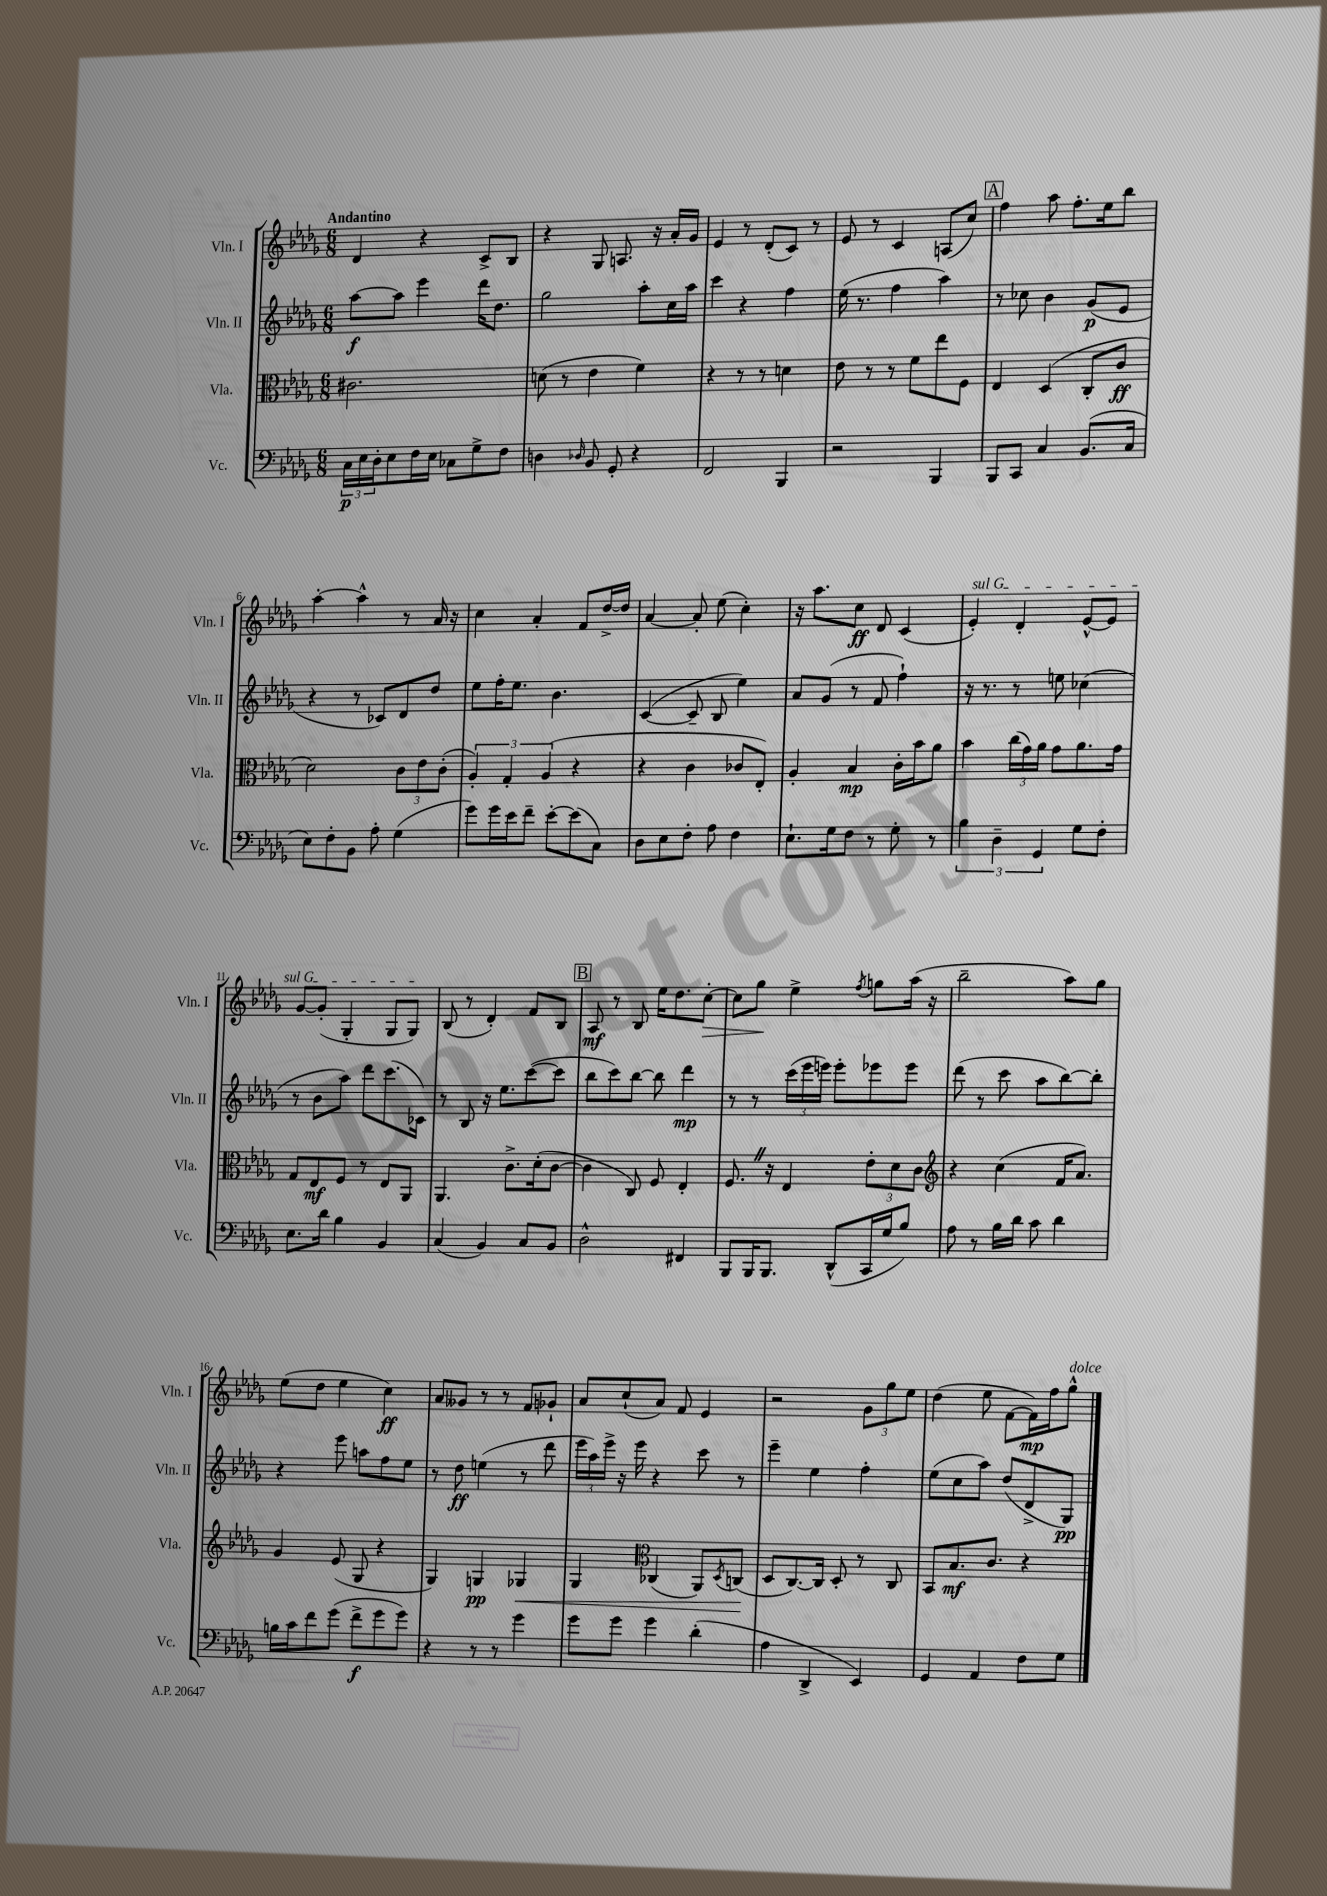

**kern	**dynam	**kern	**dynam	**kern	**dynam	**kern	**dynam
*part4	*part4	*part3	*part3	*part2	*part2	*part1	*part1
*staff4	*staff4	*staff3	*staff3	*staff2	*staff2	*staff1	*staff1
*I"Vc.	*	*I"Vla.	*	*I"Vln. II	*	*I"Vln. I	*
*I'Vc.	*	*I'Vla.	*	*I'Vln. II	*	*I'Vln. I	*
*clefF4	*	*clefC3	*	*clefG2	*	*clefG2	*
*k[b-e-a-d-g-]	*	*k[b-e-a-d-g-]	*	*k[b-e-a-d-g-]	*	*k[b-e-a-d-g-]	*
*M6/8	*	*M6/8	*	*M6/8	*	*M6/8	*
=1	=1	=1	=1	=1	=1	=1	=1
!	!	!	!	!	!	!LO:TX:a:B:t=Andantino	!
24C\LL	p	2.c#X\	.	[8aa-\L	f	4d-/	.
24E-\	.	.	.	.	.	.	.
24D-'\J	.	.	.	.	.	.	.
8E-\	.	.	.	8aa-\J]	.	.	.
16F\L	.	.	.	4eee-\	.	4r	.
16E-\JJ	.	.	.	.	.	.	.
8C-X\L	.	.	.	.	.	.	.
8G-^\	.	.	.	16ddd-\KL	.	8c^/L	.
.	.	.	.	8.dd-\J	.	.	.
8F\J	.	.	.	.	.	8B-/J	.
=2	=2	=2	=2	=2	=2	=2	=2
4Dn\	.	(8dn\	.	2gg-\	.	4r	.
.	.	8r	.	.	.	.	.
16qqD-X/	.	.	.	.	.	.	.
8BB-/	.	4e-\	.	.	.	8G-/	.
8GG-'/	.	.	.	.	.	8.An/	.
4r	.	4f\)	.	8aa-'\L	.	.	.
.	.	.	.	.	.	16r	.
.	.	.	.	16cc\L	.	16a-'/LL	.
.	.	.	.	16aa-\JJ	.	16g-/JJ	.
=3	=3	=3	=3	=3	=3	=3	=3
2FF/	.	4r	.	4ccc\	.	4e-/	.
.	.	8r	.	4r	.	8r	.
.	.	8r	.	.	.	(8d-'/L	.
4BBB-/	.	4dn\	.	4ff\	.	8c/J)	.
.	.	.	.	.	.	8r	.
=4	=4	=4	=4	=4	=4	=4	=4
2r	.	8e-\	.	(16ee-\	.	8e-/	.
.	.	.	.	8.r	.	.	.
.	.	8r	.	.	.	8r	.
.	.	8r	.	4ff\	.	4c/	.
.	.	8f\L	.	.	.	.	.
4BBB-/	.	8ee-\	.	4aa-\)	.	(8An/L	.
.	.	8F\J	.	.	.	8cc/J)	.
!!LO:REH:place=s1:t=A
=5	=5	=5	=5	=5	=5	=5	=5
8BBB-/L	.	4E-/	.	8r	.	4ff\	.
8CC/J	.	.	.	8cc-X\	.	.	.
4C/	.	(4D-/	.	4b-\	.	8aa-\	.
.	.	.	.	.	.	8.ff'\L	.
(8.BB-/L	.	8C'/L	.	(8g-/L	p	.	.
.	.	.	.	.	.	16ee-\k	.
.	.	8c/J	ff	8e-/J	.	8bb-\J	.
16C/Jk	.	.	.	.	.	.	.
!!LO:LB:g=z
=6	=6	=6	=6	=6	=6	=6	=6
8E-\L)	.	2d-\)	.	4r	.	[4aa-'\	.
8F'\	.	.	.	.	.	.	.
8BB-\J	.	.	.	8r	.	4aa-^^\]	.
8A-'\	.	.	.	8c-X/L)	.	.	.
(4G-\	.	12c\L	.	8d-/	.	8r	.
.	.	12e-\	.	.	.	.	.
.	.	.	.	8dd-/J	.	16a-/	.
.	.	(12c'\J	.	.	.	.	.
.	.	.	.	.	.	16r	.
=7	=7	=7	=7	=7	=7	=7	=7
8g-\L)	.	6A-'/)	.	8ee-\L	.	4cc\	.
16g-\L	.	.	.	16ff'\K	.	.	.
.	.	6G-'/	.	.	.	.	.
16e-\J	.	.	.	8.ee-\J	.	.	.
8f~\J	.	.	.	.	.	4a-'/	.
.	.	(6A-/	.	.	.	.	.
[8e-'\L	.	.	.	4.b-\	.	.	.
(8e-\]	.	4r	.	.	.	8f/L	.
8C\J)	.	.	.	.	.	[16dd-^/L	.
.	.	.	.	.	.	16dd-/JJ]	.
=8	=8	=8	=8	=8	=8	=8	=8
8D-\L	.	4r	.	([4c/	.	[4a-/	.
8E-\	.	.	.	.	.	.	.
8F'\J	.	4c\	.	8c~/]	.	8a-'/]	.
8A-\	.	.	.	8B-/	.	(8ee-\	.
4F\	.	8c-X/L	.	4ee-\)	.	4cc'\)	.
.	.	8E-'/J)	.	.	.	.	.
=9	=9	=9	=9	=9	=9	=9	=9
8.E-`\L	.	4A-'/	.	8a-/L	.	16r	.
.	.	.	.	.	.	8.aa-\L	.
.	.	.	.	(8g-/J	.	.	.
16G-\k	.	.	.	.	.	.	.
8F\J	.	4B-/	mp	8r	.	8cc\J	ff
8r	.	.	.	8f/	.	8d-/	.
8G-'\	.	16c'\LL	.	4ff`\)	.	(4c/	.
.	.	16b-\J	.	.	.	.	.
8r	.	8a-\J	.	.	.	.	.
=10	=10	=10	=10	=10	=10	=10	=10
!	!	!	!	!	!	!LO:TX:a:i:t=sul G	!
6B-\	.	4b-\	.	16r	.	4e-'/)	.
.	.	.	.	8.r	.	.	.
6D-~\	.	.	.	.	.	.	.
.	.	(24cc\LL	.	8r	.	4d-'/	.
.	.	24g-\)	.	.	.	.	.
6GG-/	.	24a-\JJ	.	.	.	.	.
.	.	8g-\L	.	8een\	.	.	.
8G-\L	.	8.a-\	.	(4cc-X\	.	[8e-^^/L	.
8F'\J	.	.	.	.	.	8e-/J]	.
.	.	16g-\Jk	.	.	.	.	.
!!LO:LB:g=z
=11	=11	=11	=11	=11	=11	=11	=11
8.E-\L	.	8G-/L	.	8r	.	[8g-/L	.
.	.	8E-/	mf	8b-\L	.	(8g-'/J]	.
16d-\Jk	.	.	.	.	.	.	.
4B-\	.	8F/J	.	8aa-\J)	.	4G-'/	.
.	.	8r	.	8ddd-\L	.	.	.
4BB-/	.	8E-/L	.	(8.ccc\	.	8G-/L	.
.	.	8AA-/J	.	.	.	8G-/J)	.
.	.	.	.	16c-X\Jk)	.	.	.
=12	=12	=12	=12	=12	=12	=12	=12
(4C/	.	4.AA-/	.	8r	.	(8B-/	.
.	.	.	.	8B-/	.	8r	.
4BB-/)	.	.	.	16r	.	4d-'/)	.
.	.	.	.	8.ee-\L	.	.	.
.	.	8.c^\L	.	.	.	.	.
8C/L	.	.	.	([8ccc\	.	8f/L	.
.	.	(16d-'\k	.	.	.	.	.
8BB-/J	.	[8c\J	.	8ccc\J]	.	8B-/J	.
!!LO:REH:place=s1:t=B
=13	=13	=13	=13	=13	=13	=13	=13
2D-^^\	.	4c\]	.	8bb-\L	.	8A-/	mf
.	.	.	.	8ccc\)	.	8r	.
.	.	8C/)	.	[8bb-\J	.	8B-/	.
.	.	8F/	.	8bb-\]	.	16ee-\KL	.
.	.	.	.	.	.	8.dd-\	.
4FF#X/	.	4E-'/	.	4ddd-\	mp	.	.
!	!	!	!	!	!	!	!LO:HP:b
.	.	.	.	.	.	[8cc'\J	>
=14	=14	=14	=14	=14	=14	=14	=14
8BBB-/L	.	8.FZ/	.	8r	.	8cc\L]	.
16BBB-/K	.	.	.	8r	.	8gg-\J	.
8.BBB-/J	.	16r	.	.	.	.	.
.	.	4E-/	.	(24ccc\LL	.	4ee-^\	]
.	.	.	.	24eee-\	.	.	.
.	.	.	.	24eeen\JJ)	.	.	.
(8DD-^^/L	.	.	.	8eee'\L	.	.	.
.	.	.	.	.	.	8qff/	.
16CC/L	.	12e-'\L	.	8eee-X\	.	8ggn\L	.
16G-/J	.	.	.	.	.	.	.
.	.	12d-\	.	.	.	.	.
8B-/J)	.	.	.	8eee-\J	.	(16aa-\Jk	.
.	.	12c\J	.	.	.	.	.
.	.	.	.	.	.	16r	.
=15	=15	=15	=15	=15	=15	=15	=15
*	*	*clefG2	*	*	*	*	*
8A-\	.	4r	.	(8ddd-\	.	2bb-~\	.
8r	.	.	.	8r	.	.	.
16B-\LL	.	(4cc\	.	8ccc\	.	.	.
16d-\JJ	.	.	.	.	.	.	.
8c\	.	.	.	8aa-\L	.	.	.
4d-\	.	16f/KL	.	[8bb-\)	.	8aa-\L)	.
.	.	8.a-/J)	.	.	.	.	.
.	.	.	.	8bb-'\J]	.	8gg-\J	.
!!LO:LB:g=z
=16	=16	=16	=16	=16	=16	=16	=16
16Bn\LL	.	4g-/	.	4r	.	(8ee-\L	.
16c\J	.	.	.	.	.	.	.
8f\	.	.	.	.	.	8dd-\J	.
(8g-\J	.	(8e-/	.	8eee-\	.	4ee-\	.
8f^\L	f	8G-/	.	8aan\L	.	.	.
8g-\	.	4r	.	8ff\	.	4cc\)	ff
8g-\J)	.	.	.	8ee-\J	.	.	.
=17	=17	=17	=17	=17	=17	=17	=17
4r	.	4G-/)	.	8r	.	8a-/L	.
.	.	.	.	8dd-\	ff	8g--X/J	.
8r	.	4Gn/	pp	(4een\	.	8r	.
8r	.	.	.	.	.	8r	.
!	!	!	!LO:HP:b	!	!	!	!
4g-\	.	4G-X/	<	8r	.	8f/L	.
.	.	.	.	8ddd-\	.	8g-X`/J	.
=18	=18	=18	=18	=18	=18	=18	=18
8g-\L	.	4G-/	.	24eee-\LL	.	8a-/L	.
.	.	.	.	24aa-\)	.	.	.
.	.	.	.	24eee-^\JJ	.	.	.
8g-\J	.	.	.	16r	.	(8cc`/	.
.	.	.	.	16eee-\	.	.	.
*	*	*clefC3	*	*	*	*	*
4g-\	.	(4C-X/	.	4r	.	8a-/J)	.
.	.	.	.	.	.	8f/	.
(4d-'\	.	8AA-/L)	.	8ccc\	.	4e-/	.
.	.	8qD-/	.	.	.	.	.
.	.	(8Cn/J	.	8r	.	.	.
.	.	.	[	.	.	.	.
=19	=19	=19	=19	=19	=19	=19	=19
4A-\	.	8D-/L	.	4eee-~\	.	2r	.
.	.	[8.C/)	.	.	.	.	.
4DD-^/	.	.	.	4ee-\	.	.	.
.	.	16C/Jk]	.	.	.	.	.
.	.	8D-'/	.	.	.	.	.
4EE-/)	.	8r	.	4ff'\	.	12g-\L	.
.	.	.	.	.	.	12gg-\	.
.	.	8C/	.	.	.	.	.
.	.	.	.	.	.	12ee-\J	.
=20	=20	=20	=20	=20	=20	=20	=20
4GG-/	.	8BB-/L	.	(8ee-\L	.	(4dd-\	.
.	.	8.B-/	mf	8cc\	.	.	.
4AA-/	.	.	.	8aa-\J)	.	8ee-\	.
.	.	8.c/J	.	.	.	.	.
.	.	.	.	(8dd-/L	.	[8f\L	.
8F\L	.	4r	.	8d-^/	.	16f\L])	mp
.	.	.	.	.	.	16ff\J	.
!	!	!	!	!	!	!LO:TX:a:i:t=dolce	!
8G-\J	.	.	.	8G-/J)	pp	8gg-^^\J	.
==	==	==	==	==	==	==	==
*-	*-	*-	*-	*-	*-	*-	*-
